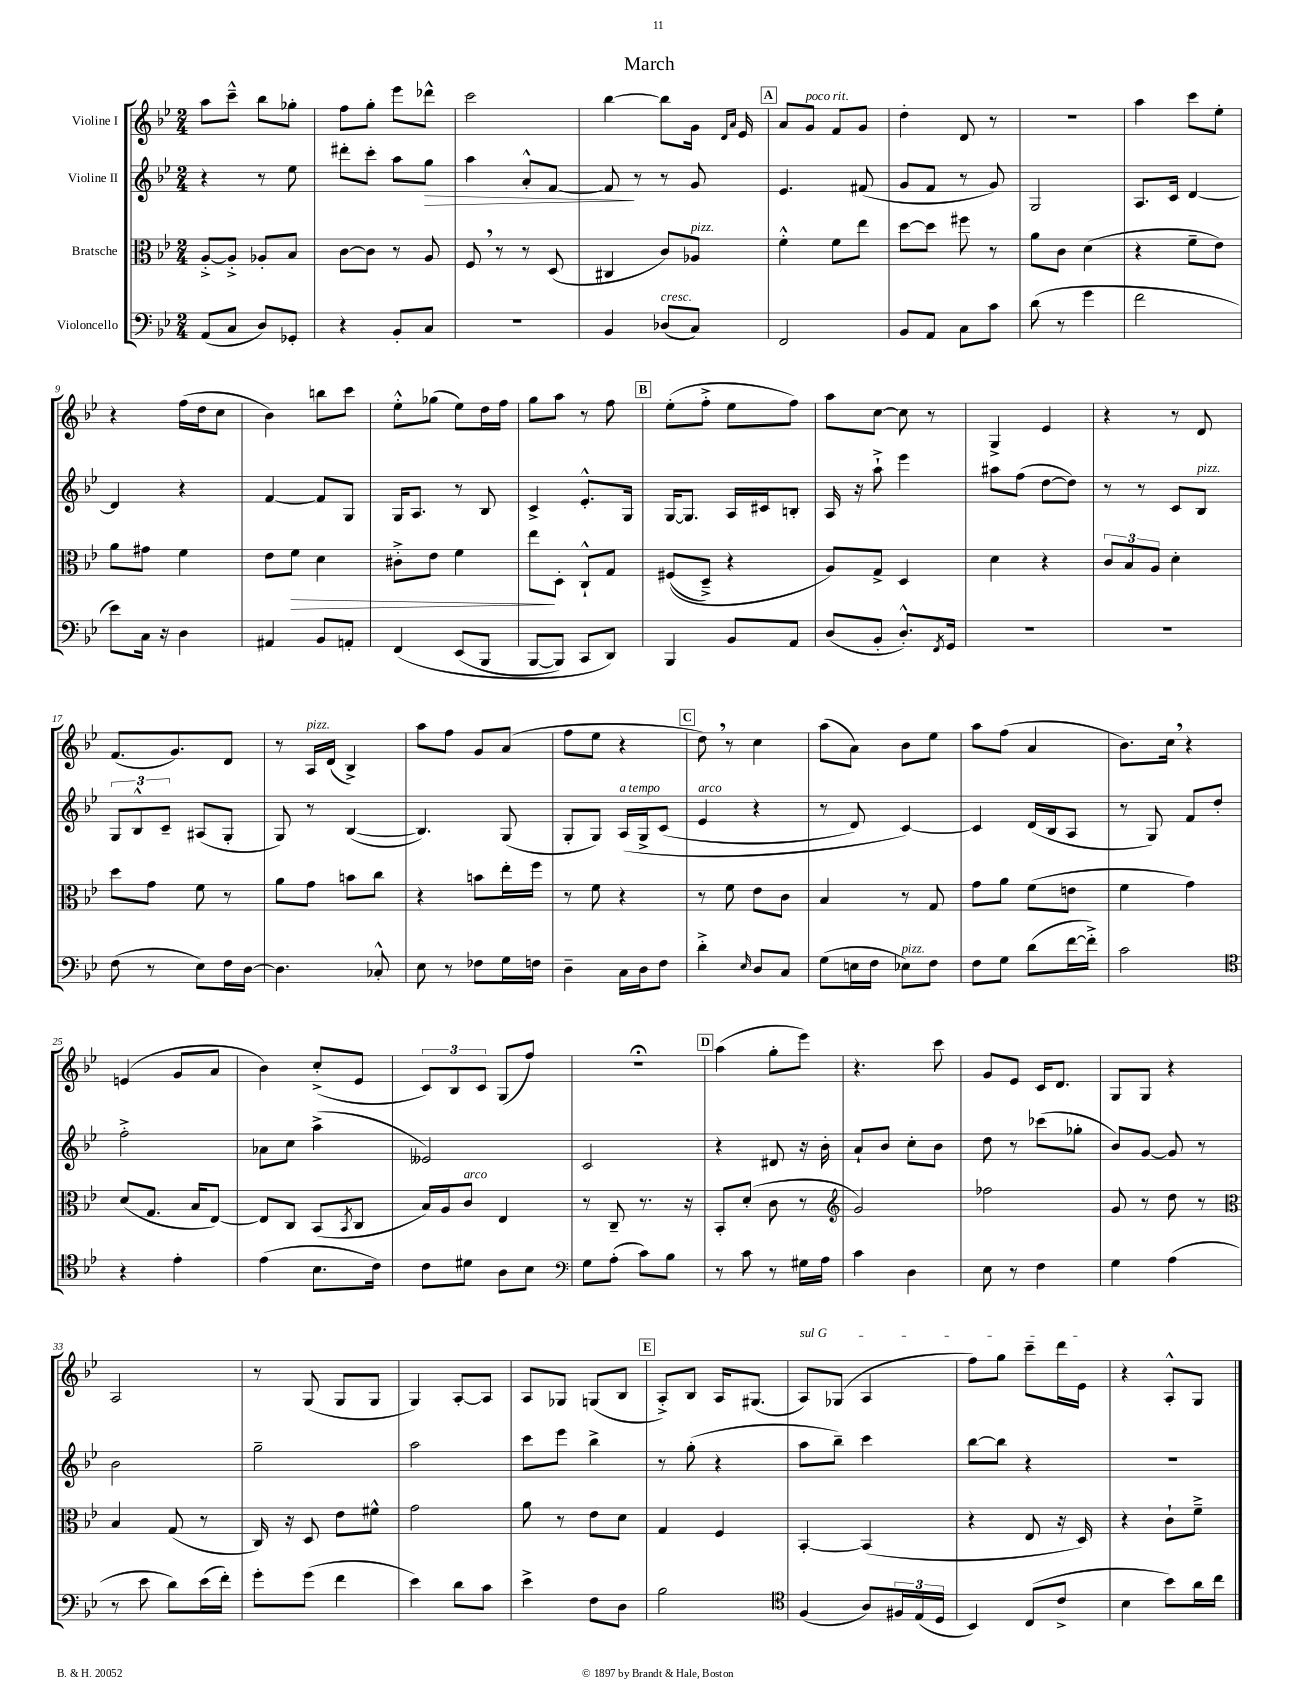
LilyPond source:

\header { title = "March" }
<<
\new StaffGroup <<
\new Staff = "s0" \with { instrumentName = "Violine I" } {
    \clef treble \key bes \major \numericTimeSignature \time 2/4
    a''8 c'''8---^ bes''8 ges''8-. |
    f''8 g''8-. ees'''8 des'''8-^ |
    c'''2 |
    bes''4~ bes''8 g'16 \grace { d'16 a'16 } ees'16 |
    \mark \markup { \box "A" } a'8 g'8^\markup { \italic "poco rit." } f'8 g'8 |
    d''4-. d'8 r8 |
    r2 |
    a''4 c'''8 ees''8-. |
    r4 f''16( d''16 c''8 |
    bes'4) b''8 c'''8 |
    ees''8-.-^ ges''8( ees''8) d''16 f''16 |
    g''8 a''8 r8 f''8 |
    \mark \markup { \box "B" } ees''8-.( f''8-.-> ees''8 f''8) |
    a''8 c''8~ c''8 r8 |
    g4-> ees'4 |
    r4 r8 d'8 |
    f'8.( g'8.) d'8 |
    r8 a16^\markup { \italic "pizz." } d'16( bes4->) |
    a''8 f''8 g'8 a'8( |
    f''8 ees''8 r4 |
    \mark \markup { \box "C" } d''8) \breathe r8 c''4 |
    a''8( a'8) bes'8 ees''8 |
    a''8 f''8( a'4 |
    bes'8.) c''16 \breathe r4 |
    e'4( g'8 a'8 |
    bes'4) c''8-.->( ees'8 |
    \tuplet 3/2 { c'8) bes8 c'8 } g8( f''8) |
    r2\fermata |
    \mark \markup { \box "D" } a''4( g''8-. ees'''8) |
    r4. c'''8 |
    g'8 ees'8 c'16 d'8. |
    g8 g8 r4 |
    a2 |
    r8 g8( g8 g8 |
    g4) a8~-. a8 |
    a8 ges8 g8( bes8 |
    \mark \markup { \box "E" } a8-.->) bes8 a16 gis8.( |
    \once \override TextSpanner.bound-details.left.text = \markup { \italic "sul G" } a8\startTextSpan) ges8( a4 |
    f''8) g''8 c'''8-- d'''16 ees'16\stopTextSpan |
    r4 a8-.-^ g8 \bar "|." |
}
\new Staff = "s1" \with { instrumentName = "Violine II" } {
    \clef treble \key bes \major \numericTimeSignature \time 2/4
    r4 r8 ees''8 |
    dis'''8-. c'''8-. a''8 g''8\> |
    a''4 a'8-.-^ f'8~ |
    f'8\! r8 r8 g'8 |
    \mark \markup { \box "A" } ees'4. fis'8( |
    g'8 f'8 r8 g'8) |
    g2 |
    a8. c'16 d'4~ |
    d'4 r4 |
    f'4~ f'8 g8 |
    g16 a8. r8 bes8 |
    c'4-> ees'8.-.-^ g16 |
    \mark \markup { \box "B" } g16~ g8. a16 cis'16 b8-. |
    a16 r16 a''8-!-> ees'''4 |
    ais''8 f''8( d''8~ d''8) |
    r8 r8 c'8 bes8^\markup { \italic "pizz." } |
    \tuplet 3/2 { g8 bes8-^ c'8-- } ais8( g8-. |
    g8) r8 bes4~( |
    bes4.) g8( |
    g8-. g8) a16^\markup { \italic "a tempo" }\( g16-> c'8( |
    \mark \markup { \box "C" } ees'4^\markup { \italic "arco" } r4 |
    r8 d'8) c'4~\) |
    c'4 d'16( bes16 a8 |
    r8 g8) f'8 d''8-. |
    f''2-.-> |
    aes'8 c''8 a''4->( |
    eeses'2) |
    c'2 |
    \mark \markup { \box "D" } r4 dis'8 r16 bes'16-. |
    a'8-! bes'8 c''8-. bes'8 |
    d''8 r8 ces'''8( ges''8-. |
    bes'8) g'8~ g'8 r8 |
    bes'2 |
    g''2-- |
    a''2 |
    c'''8 ees'''8 bes''4-> |
    \mark \markup { \box "E" } r8 g''8-.( r4 |
    a''8 bes''8--) c'''4 |
    bes''8~ bes''8 r4 |
    R2 \bar "|." |
}
\new Staff = "s2" \with { instrumentName = "Bratsche" } {
    \clef alto \key bes \major \numericTimeSignature \time 2/4
    a8~-.-> a8-.-> aes8-. bes8 |
    c'8~ c'8 r8 a8 |
    f8 \breathe r8 r8 d8( |
    cis4 c'8) aes8^\markup { \italic "pizz." } |
    \mark \markup { \box "A" } f'4-.-^ f'8 ees''8 |
    d''8~ d''8 fis''8 r8 |
    a'8 c'8 d'4( |
    r4 f'8-- ees'8) |
    a'8 gis'8 f'4 |
    ees'8 f'8\> d'4 |
    cis'8-.-> ees'8 f'4 |
    ees''8\! d8-. c8-!-^ g8 |
    \mark \markup { \box "B" } fis8(\( d8--->) r4 |
    a8\) g8-> d4 |
    d'4 r4 |
    \tuplet 3/2 { c'8 bes8 a8 } d'4-. |
    d''8 g'8 f'8 r8 |
    a'8 g'8 b'8 c''8 |
    r4 b'8 ees''16-. f''16 |
    r8 f'8 r4 |
    \mark \markup { \box "C" } r8 f'8 ees'8 c'8 |
    bes4 r8 g8 |
    g'8 a'8 f'8( e'8 |
    f'4 g'4) |
    d'8( g8. bes16 ees8~) |
    ees8 c8 bes,8( \acciaccatura { bes,8 } c8 |
    bes16) a16 c'8^\markup { \italic "arco" } ees4 |
    r8 c8-- r8. r16 |
    \mark \markup { \box "D" } bes,8-. d'8-.( c'8 r8 |
    \clef treble g'2) |
    fes''2 |
    g'8 r8 d''8 r8 |
    \clef alto bes4 g8( r8 |
    c16) r16 d8 ees'8 fis'8-^ |
    g'2 |
    a'8 r8 ees'8 d'8 |
    \mark \markup { \box "E" } g4 f4 |
    bes,4~-. bes,4( |
    r4 ees8 r16 d16) |
    r4 c'8-! f'8---> \bar "|." |
}
\new Staff = "s3" \with { instrumentName = "Violoncello" } {
    \clef bass \key bes \major \numericTimeSignature \time 2/4
    a,8( c8 d8) ges,8-. |
    r4 bes,8-. c8 |
    R2 |
    bes,4 des8^\markup { \italic "cresc." }( c8) |
    \mark \markup { \box "A" } f,2 |
    bes,8 a,8 c8 c'8 |
    d'8( r8 g'4 |
    f'2 |
    ees'8) c16 r16 d4 |
    ais,4 bes,8 a,8-. |
    f,4\( ees,8( bes,,8 |
    bes,,8~ bes,,8) c,8 d,8\) |
    \mark \markup { \box "B" } bes,,4 bes,8 a,8 |
    d8( bes,8-. d8.-.-^) \acciaccatura { f,8 } g,16 |
    R2 |
    r2 |
    f8( r8 ees8) f16 d16~ |
    d4. ces8-.-^ |
    ees8 r8 fes8 g16 f16 |
    d4-- c16 d16 f8 |
    \mark \markup { \box "C" } d'4-.-> \grace { ees16 } d8 c8 |
    g8( e16 f16 ees8^\markup { \italic "pizz." }) f8 |
    f8 g8 d'8( f'16~ f'16-.->) |
    c'2 |
    \clef tenor r4 ees'4-. |
    ees'4( bes8. c'16) |
    c'8 dis'8 a8 bes8 |
    \clef bass g8 a8-.( c'8) bes8 |
    \mark \markup { \box "D" } r8 c'8 r8 gis16 a16 |
    c'4 d4 |
    ees8 r8 f4 |
    g4 a4( |
    r8 ees'8 d'8) ees'16( f'16-.) |
    g'8-. g'8( f'4 |
    ees'4) d'8 c'8 |
    ees'4-> f8 d8 |
    \mark \markup { \box "E" } bes2 |
    \clef tenor f4( a8) \tuplet 3/2 { fis16 ees16( d16 } |
    bes,4) c8( c'8-> |
    bes4 bes'8) a'16 c''16 \bar "|." |
}
>>
>>
